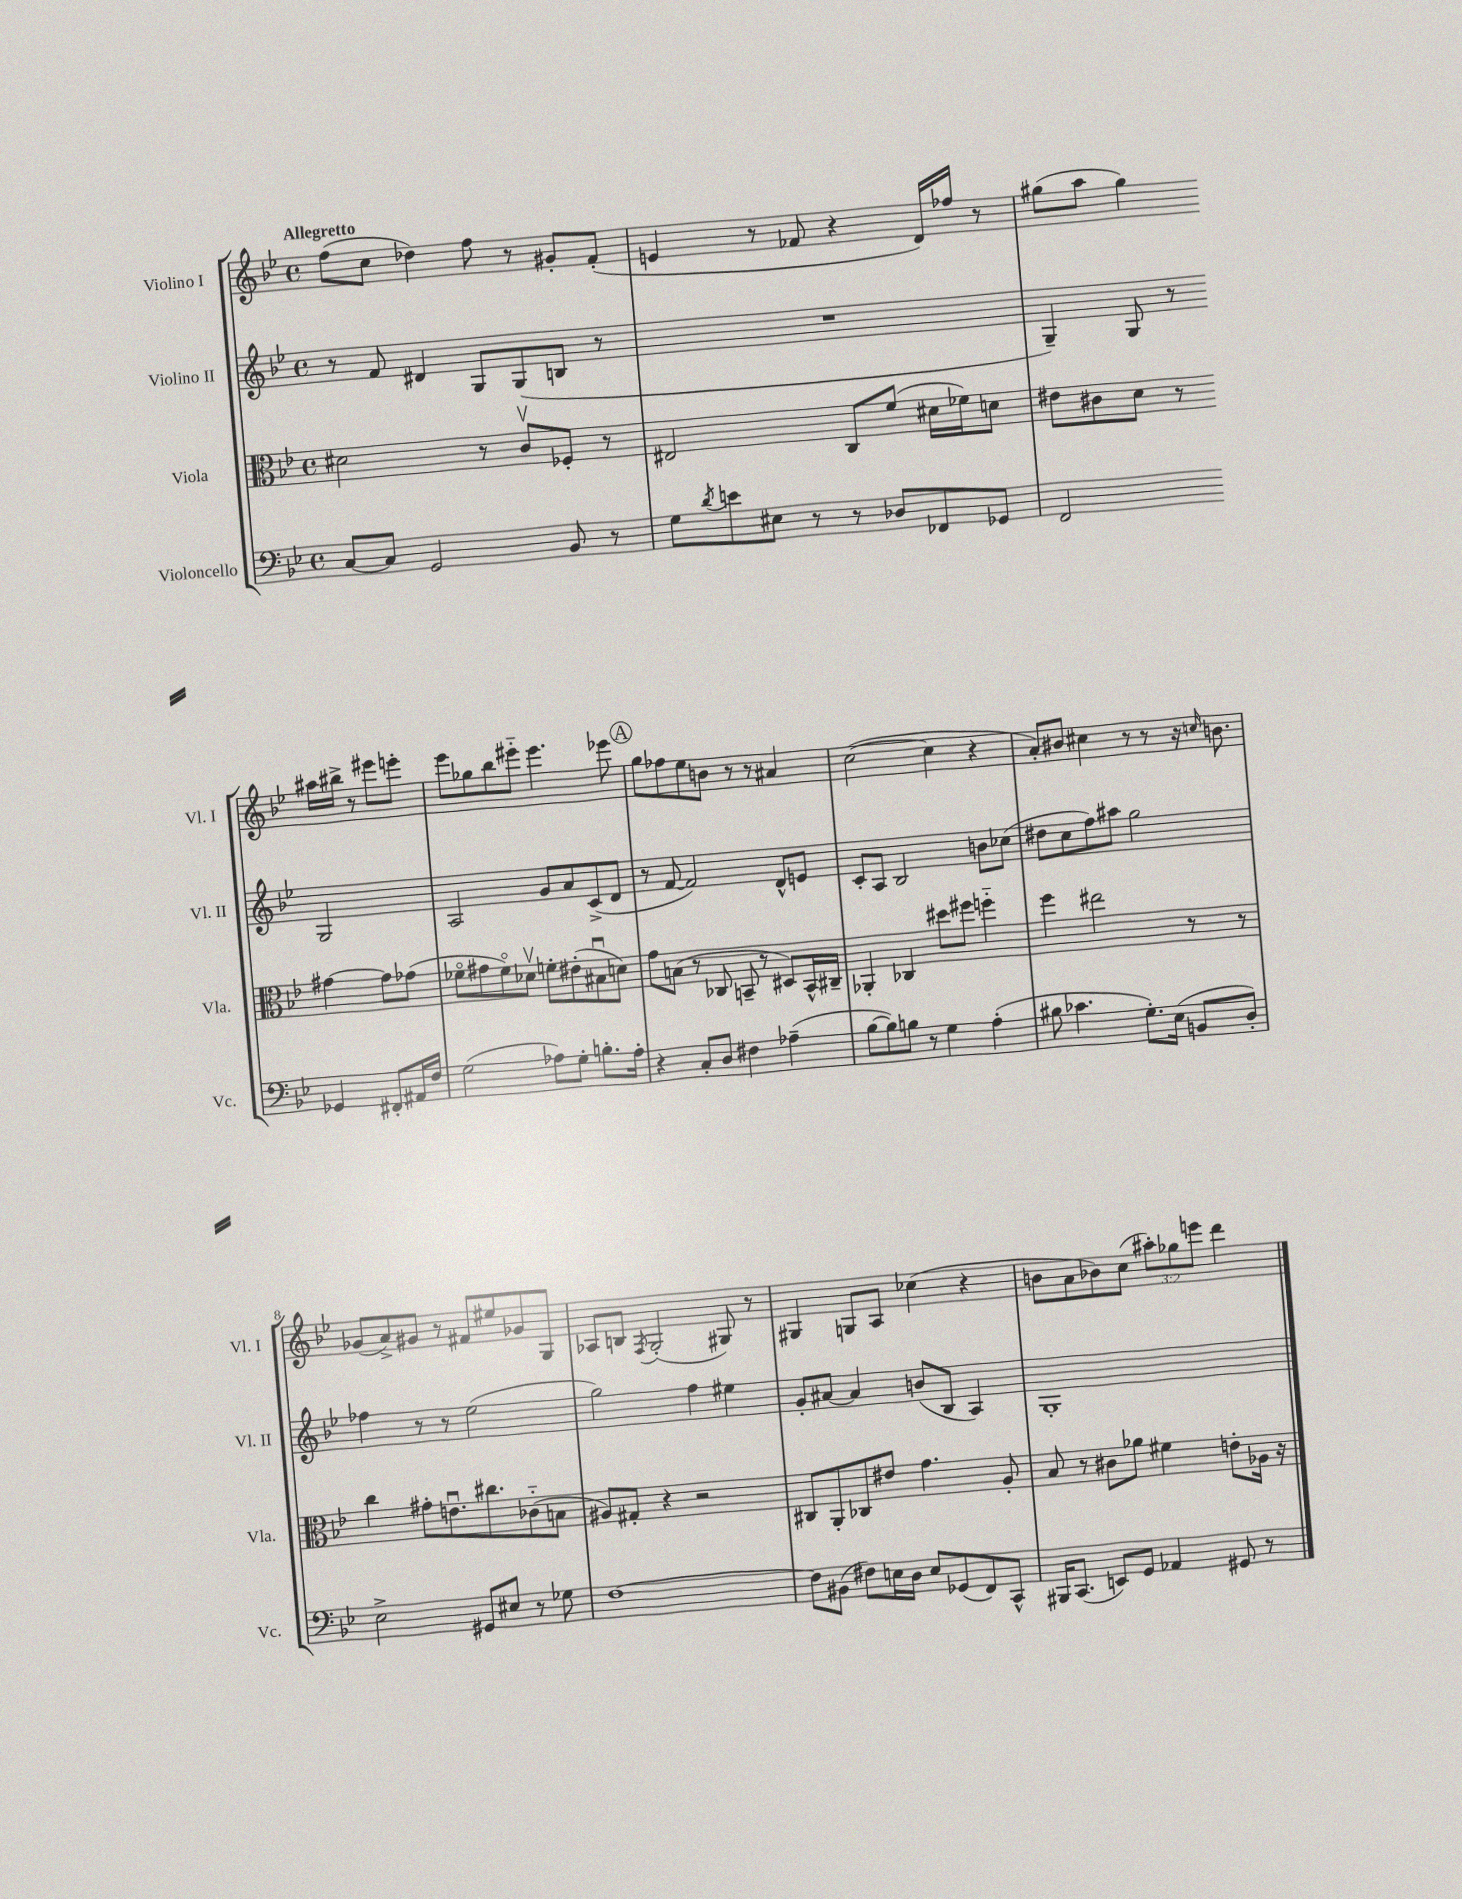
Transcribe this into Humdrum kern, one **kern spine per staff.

**kern	**kern	**kern	**kern
*staff4	*staff3	*staff2	*staff1
*clefF4	*clefC3	*clefG2	*clefG2
*k[b-e-]	*k[b-e-]	*k[b-e-]	*k[b-e-]
*M4/4	*M4/4	*M4/4	*M4/4
*met(c)	*met(c)	*met(c)	*met(c)
[8C	2d#	8r	(8ff
8C]	.	8f	8cc
2GG	.	4d#	4dd-)
.	8r	8G	8ff
.	8cv	(8G	8r
8BB-	8F-'	8B	8g#'
8r	8r	8r	(8f'
=	=	=	=
8G	2E#	1r	4e
8qd	.	.	.
8e	.	.	.
8E#	.	.	8r
8r	.	.	8f-
8r	8C	.	4r
8D-	(8f	.	.
8FF-	16d#	.	16d)
.	16f-)	.	16ff-
8GG-	8d	.	8r
=	=	=	=
2FF	8e#	4G~)	(8gg#
.	8c#	.	8aa
.	8d	8G	4gg#)
.	8r	8r	.
4GG-	[4g#	2G	16aa#
.	.	.	16bb#^
.	.	.	8r
8FF#'	8g#]	.	8eee#
16AA#	(8g-	.	8eee'
16F	.	.	.
=	=	=	=
(2G	8f-o	2A	8eee-
.	8g#	.	8gg-
.	8f-o)	.	8bb-
.	8d-v	.	8eee#'~
8A-)	8f'	8g	4.eee#
8G'	(8e#'	8a	.
8.B'	8B#u	(8c^	.
.	8d)	8d	8eee-
16A-'	.	.	.
=	=	=	=
4r	8g	8r	8gg
.	(8B	[8f	8ff-
8C'	8r	2f])	8ee-
8D	8C-	.	8b
4F#	8BB~	.	8r
.	8r	.	8r
(4A-~	8D#)	8d^^	4a#
.	16BB^^	8e	.
.	16C#~	.	.
=	=	=	=
[8B-	4AA-'	8c'	([2cc
8B-])	.	8A	.
8B	4C-	2B-	.
8r	.	.	.
4G	8dd#	.	4cc]
.	8ff#	.	.
(4A'	4ff'~	8b	4r
.	.	(8cc-	.
=	=	=	=
8B#	4ff	8dd#	8a')
4.c-	.	8cc	8b#
.	2ee#	8ff)	4cc#
.	.	8aa#	.
8.G')	.	2gg	8r
.	.	.	8r
(16E-	.	.	.
8BB	8r	.	16r
.	.	.	16qqcc
.	.	.	8.b
8D')	8r	.	.
=	=	=	=
2E-^	4cc	4ff-	(8g-
.	.	.	8a^)
.	8g#'	8r	8g#
.	8.eu	8r	8r
8GG#	.	(2ee-	8f#
.	8.cc#	.	.
8E#	.	.	8ee#
8r	(8c-'~	.	8g-
8G-	8B	.	8G
=	=	=	=
[1F	8A#)	2gg)	8A-
.	8G#'	.	8B
.	.	.	8qF
.	4r	.	(2G'
.	2r	4ff	.
.	.	4ee#	8G#)
.	.	.	8r
=	=	=	=
8F]	8C#	8g'	4G#
(8BB#	8AA'	[8a#	.
8F#)	8C-	4a#]	8G
16E	8e#	.	8A
16D	.	.	.
8E	4.g	(8b	(4cc-
(8GG-	.	8B-	.
8FF)	.	4A)	4r
8CC^^	8A'	.	.
=	=	=	=
16BBB#	8B-	1G'	8b
(8.CC	.	.	.
.	8r	.	8a
8EE)	8c#	.	8b-)
8GG	8a-	.	(8cc
4AA-	4f#	.	12aa#')
.	.	.	12gg-
.	.	.	12eee
8GG#	8e'	.	4ddd
8r	16A-	.	.
.	16r	.	.
==	==	==	==
*-	*-	*-	*-
